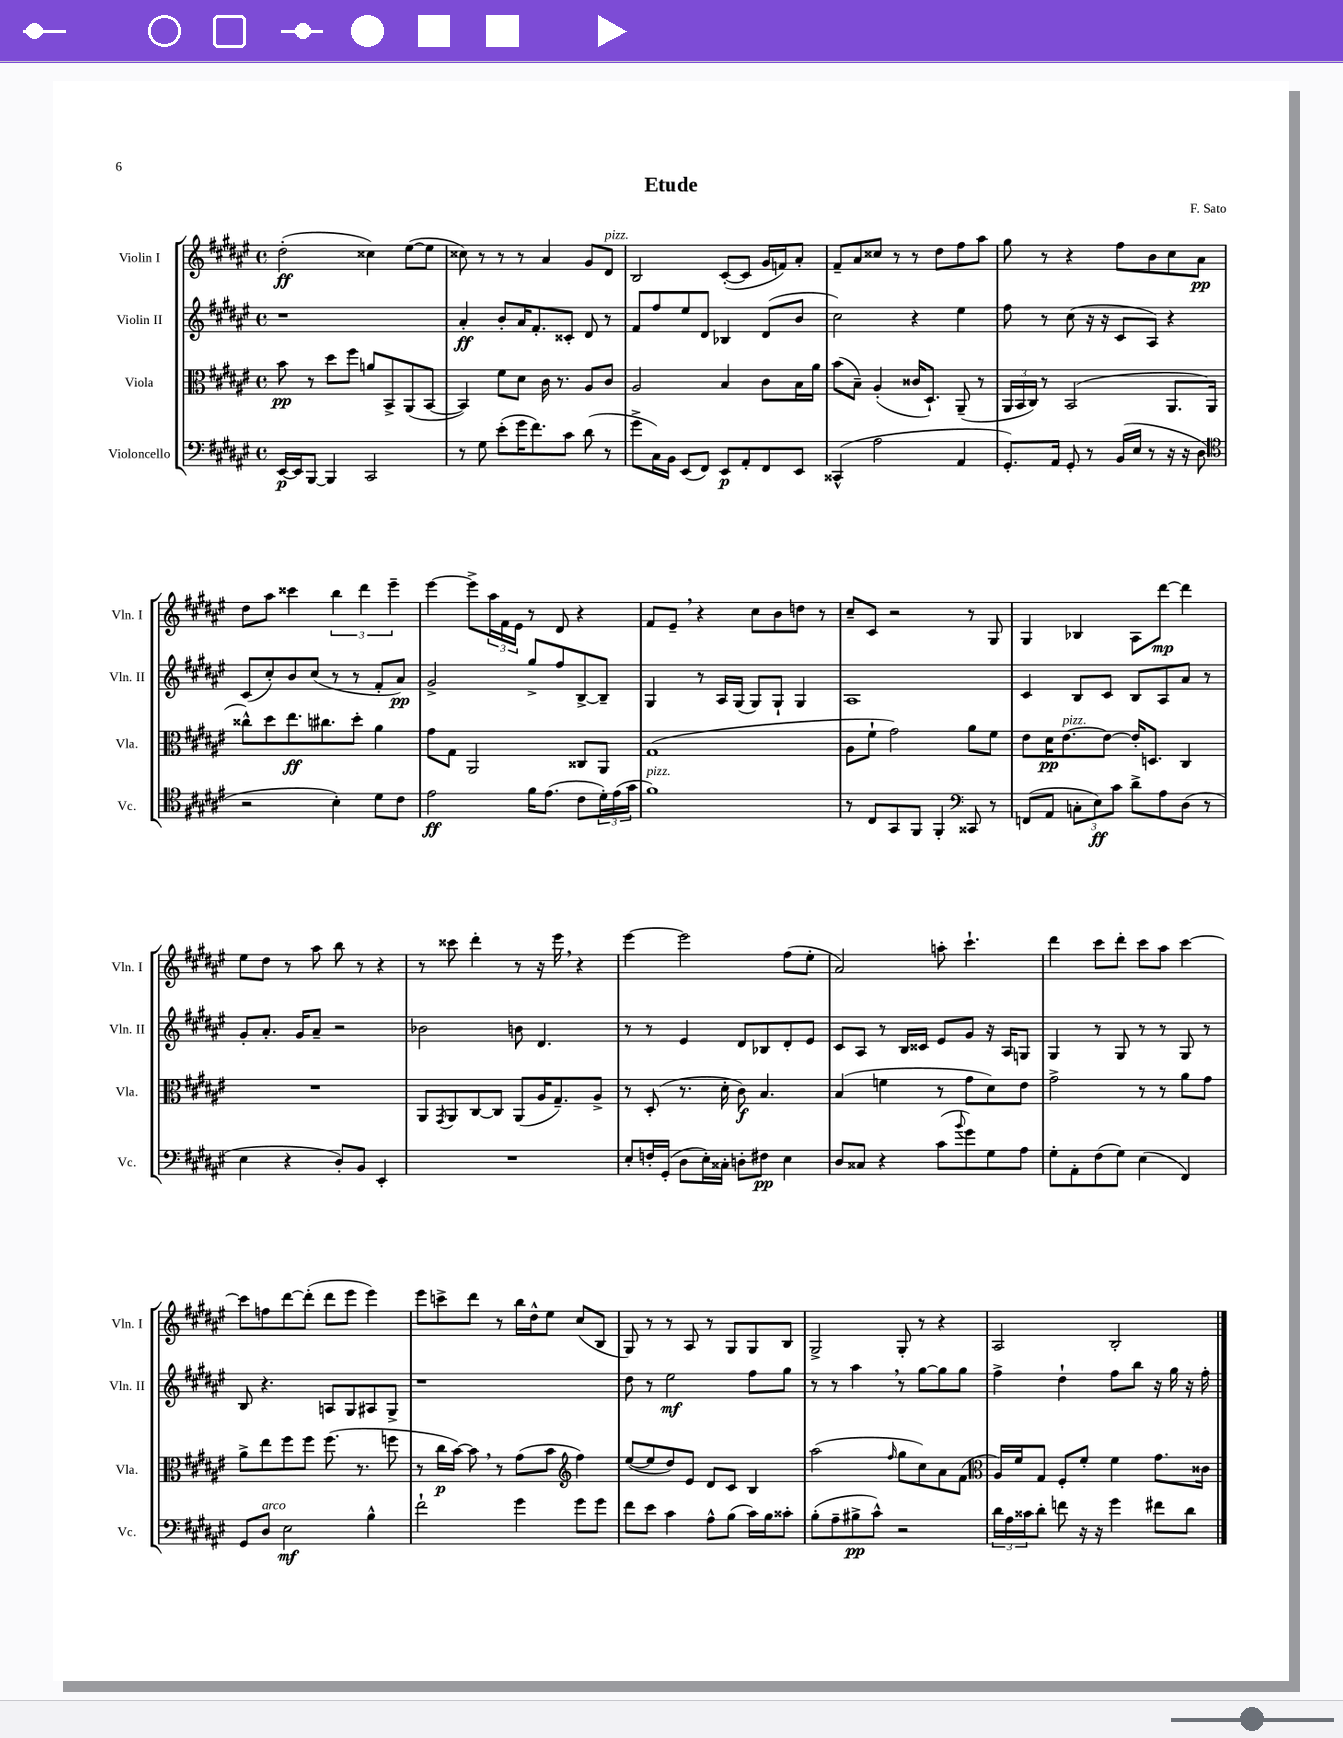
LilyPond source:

\header { title = "Etude" composer = "F. Sato" }
<<
\new StaffGroup <<
\new Staff = "s0" \with { instrumentName = "Violin I" shortInstrumentName = "Vln. I" } {
    \clef treble \key fis \major \defaultTimeSignature \time 4/4
    dis''2-.\ff( cisis''4) eis''8~( eis''8 |
    cisis''8) r8 r8 r8 ais'4 gis'8 dis'8^\markup { \italic "pizz." } |
    b2 cis'8~-.( cis'8 gis'16 f'16) ais'8-. |
    fis'8-- ais'8 cisis''8 r8 r8 dis''8 fis''8 ais''8 |
    gis''8 r8 r4 fis''8 b'8 cis''8 ais'8\pp |
    dis''8 ais''8 cisis'''4 \tuplet 3/2 { b''4 dis'''4 eis'''4-- } |
    eis'''4~ eis'''8-> \tuplet 3/2 { ais''16 fis'16 eis'16 } r8 dis'8 r4 |
    fis'8 eis'8-- \breathe r4 cis''8 b'8 d''8 r8 |
    cis''8-- cis'8 r2 r8 gis8 |
    gis4 bes4 ais8 dis'''8~\mp dis'''4 |
    eis''8 dis''8 r8 ais''8 b''8 r8 r4 |
    r8 cisis'''8 dis'''4-. r8 r16 eis'''16 \breathe r4 |
    eis'''4~ eis'''2 fis''8( eis''8-. |
    ais'2) a''8-. cis'''4.-! |
    dis'''4 cis'''8 dis'''8-. cis'''8 ais''8 cis'''4~ |
    cis'''8 f''8 dis'''8~ dis'''8-.( dis'''8 eis'''8 eis'''4) |
    eis'''8 c'''8-> dis'''8 r8 b''16 dis''16-^ eis''8 cis''8( b8 |
    gis8) r8 r8 ais8 r8 gis8 gis8 b8 |
    gis2-> gis8-. r8 r4 |
    ais2 b2-. \bar "|." |
}
\new Staff = "s1" \with { instrumentName = "Violin II" shortInstrumentName = "Vln. II" } {
    \clef treble \key fis \major \defaultTimeSignature \time 4/4
    r1 |
    ais'4-.\ff b'8-. ais'16 fis'8.-. cisis'8-. dis'8 r8 |
    fis'8 fis''8 eis''8 dis'8 bes4 dis'8( b'8 |
    cis''2) r4 eis''4 |
    fis''8 r8 cis''8( r16 r16 cis'8 ais8) r4 |
    cis'8( cis''8-.) b'8 cis''8( r8 r8 fis'8-. ais'8\pp) |
    gis'2-> gis''8-> fis''8 b8~-> b8-- |
    gis4 r8 ais16 gis16( gis8) gis8-! gis4 |
    ais1 |
    cis'4 b8 cis'8 b8 ais8 ais'8 r8 |
    gis'8-. ais'8.-. gis'16 ais'8-- r2 |
    bes'2 b'8 dis'4. |
    r8 r8 eis'4 dis'8 bes8 dis'8-. eis'8 |
    cis'8 ais8 r8 b16 cisis'16 eis'8 gis'8 r16 ais16 g8 |
    gis4 r8 gis8 r8 r8 gis8 r8 |
    b8 r4. a8 gis8 ais8 gis8-> |
    r1 |
    dis''8 r8 eis''2\mf fis''8 gis''8 |
    r8 r8 ais''4 \breathe r8 gis''8~ gis''8 gis''8 |
    fis''4-> dis''4-! fis''8 b''8 r16 gis''16 r16 fis''16-. \bar "|." |
}
\new Staff = "s2" \with { instrumentName = "Viola" shortInstrumentName = "Vla." } {
    \clef alto \key fis \major \defaultTimeSignature \time 4/4
    b'8\pp r8 dis''8 fis''8 a'8 b,8-> ais,8( b,8~ |
    b,4) fis'8 dis'8 cis'16 r8. ais8 cis'8 |
    ais2 b4 cis'8 b16 ais'16 |
    b'8( b8--) ais4-.( cisis'16 dis8.-!) ais,8--( r8 |
    \tuplet 3/2 { ais,16 b,16 cis16) } r8 b,2( ais,8. ais,16 |
    cisis''8-^) dis''8 eis''8.\ff cis''8. dis''8-. ais'4 |
    gis'8 gis8 ais,2 cisis8 ais,8 |
    gis1( |
    ais8 fis'8-! gis'2) ais'8 fis'8 |
    eis'8 dis'16\pp eis'8.~^\markup { \italic "pizz." } eis'8~ eis'16-. d8. cis4 |
    R1 |
    ais,8 \acciaccatura { gis,8 } ais,8 cis8~ cis8 ais,8( ais16 gis8.--) ais8-> |
    r8 dis8-.( r8. dis'16-. cis'8\f) b4. |
    b4( f'4 r8 gis'8 dis'8) eis'8 |
    gis'2-> r8 r8 ais'8 gis'8 |
    ais'8-> eis''8 fis''8 fis''8 fis''8.( r8. f''8 |
    r8 cis''16\p b'16~) b'8 \breathe r8 gis'8( b'8 \clef treble fis''4) |
    eis''8~( eis''8 dis''8) eis'8 dis'8 cis'8 b4 |
    ais''2( \grace { fis''16 } gis''8 cis''8) ais'8 fis'8( |
    \clef alto ais16) fis'16 gis8 fis8-. fis'8-. fis'4 gis'8. cisis'16 \bar "|." |
}
\new Staff = "s3" \with { instrumentName = "Violoncello" shortInstrumentName = "Vc." } {
    \clef bass \key fis \major \defaultTimeSignature \time 4/4
    eis,16~\p eis,16 b,,8~ b,,4 cis,2 |
    r8 gis8 eis'8-.( gis'16 fis'8.) cis'8 dis'8( r8 |
    gis'8-> cis16) b,16 eis,8( fis,8) eis,8\p ais,8-. fis,8 eis,8 |
    cisis,4-^( ais2 ais,4 |
    gis,8.-.) ais,16 gis,8-. r8 b,16( eis16 r8 r16 r16 dis8 |
    \clef tenor r2 b4-.) dis'8 cis'8 |
    eis'2\ff fis'16 eis'8.( cis'8 \tuplet 3/2 { dis'16-.) eis'16( gis'16 } |
    fis'1^\markup { \italic "pizz." }) |
    r8 cis8 gis,8 fis,8 fis,4-. \clef bass cisis,8 r8 |
    f,8( ais,8 \tuplet 3/2 { c8-. eis8\ff) cis'8 } dis'8-> ais8 dis8( r8 |
    eis4 r4 dis8-.) b,8 eis,4-. |
    R1 |
    eis8-. f16-. gis,16-.( dis8 eis16-.) cisis16-. d8-. fis8\pp eis4 |
    dis8 cisis8 r4 cis'8( \appoggiatura { b'8 } gis'8) gis8 ais8 |
    gis8-. ais,8-. fis8( gis8) eis4( fis,4) |
    gis,8 dis8^\markup { \italic "arco" } eis2\mf b4-^ |
    fis'2-! gis'4 gis'8 gis'8 |
    fis'8 eis'8 cis'4 ais8-^ b8( cis'16) b16 cisis'8-. |
    b8-.( ais8-- bis8->\pp cis'8-^) r2 |
    \tuplet 3/2 { dis'16 ais16 cisis'16 } dis'8-. f'8 r16 r16 gis'4 fis'8 dis'8 \bar "|." |
}
>>
>>
\layout { \context { \Score \remove "Bar_number_engraver" } }
